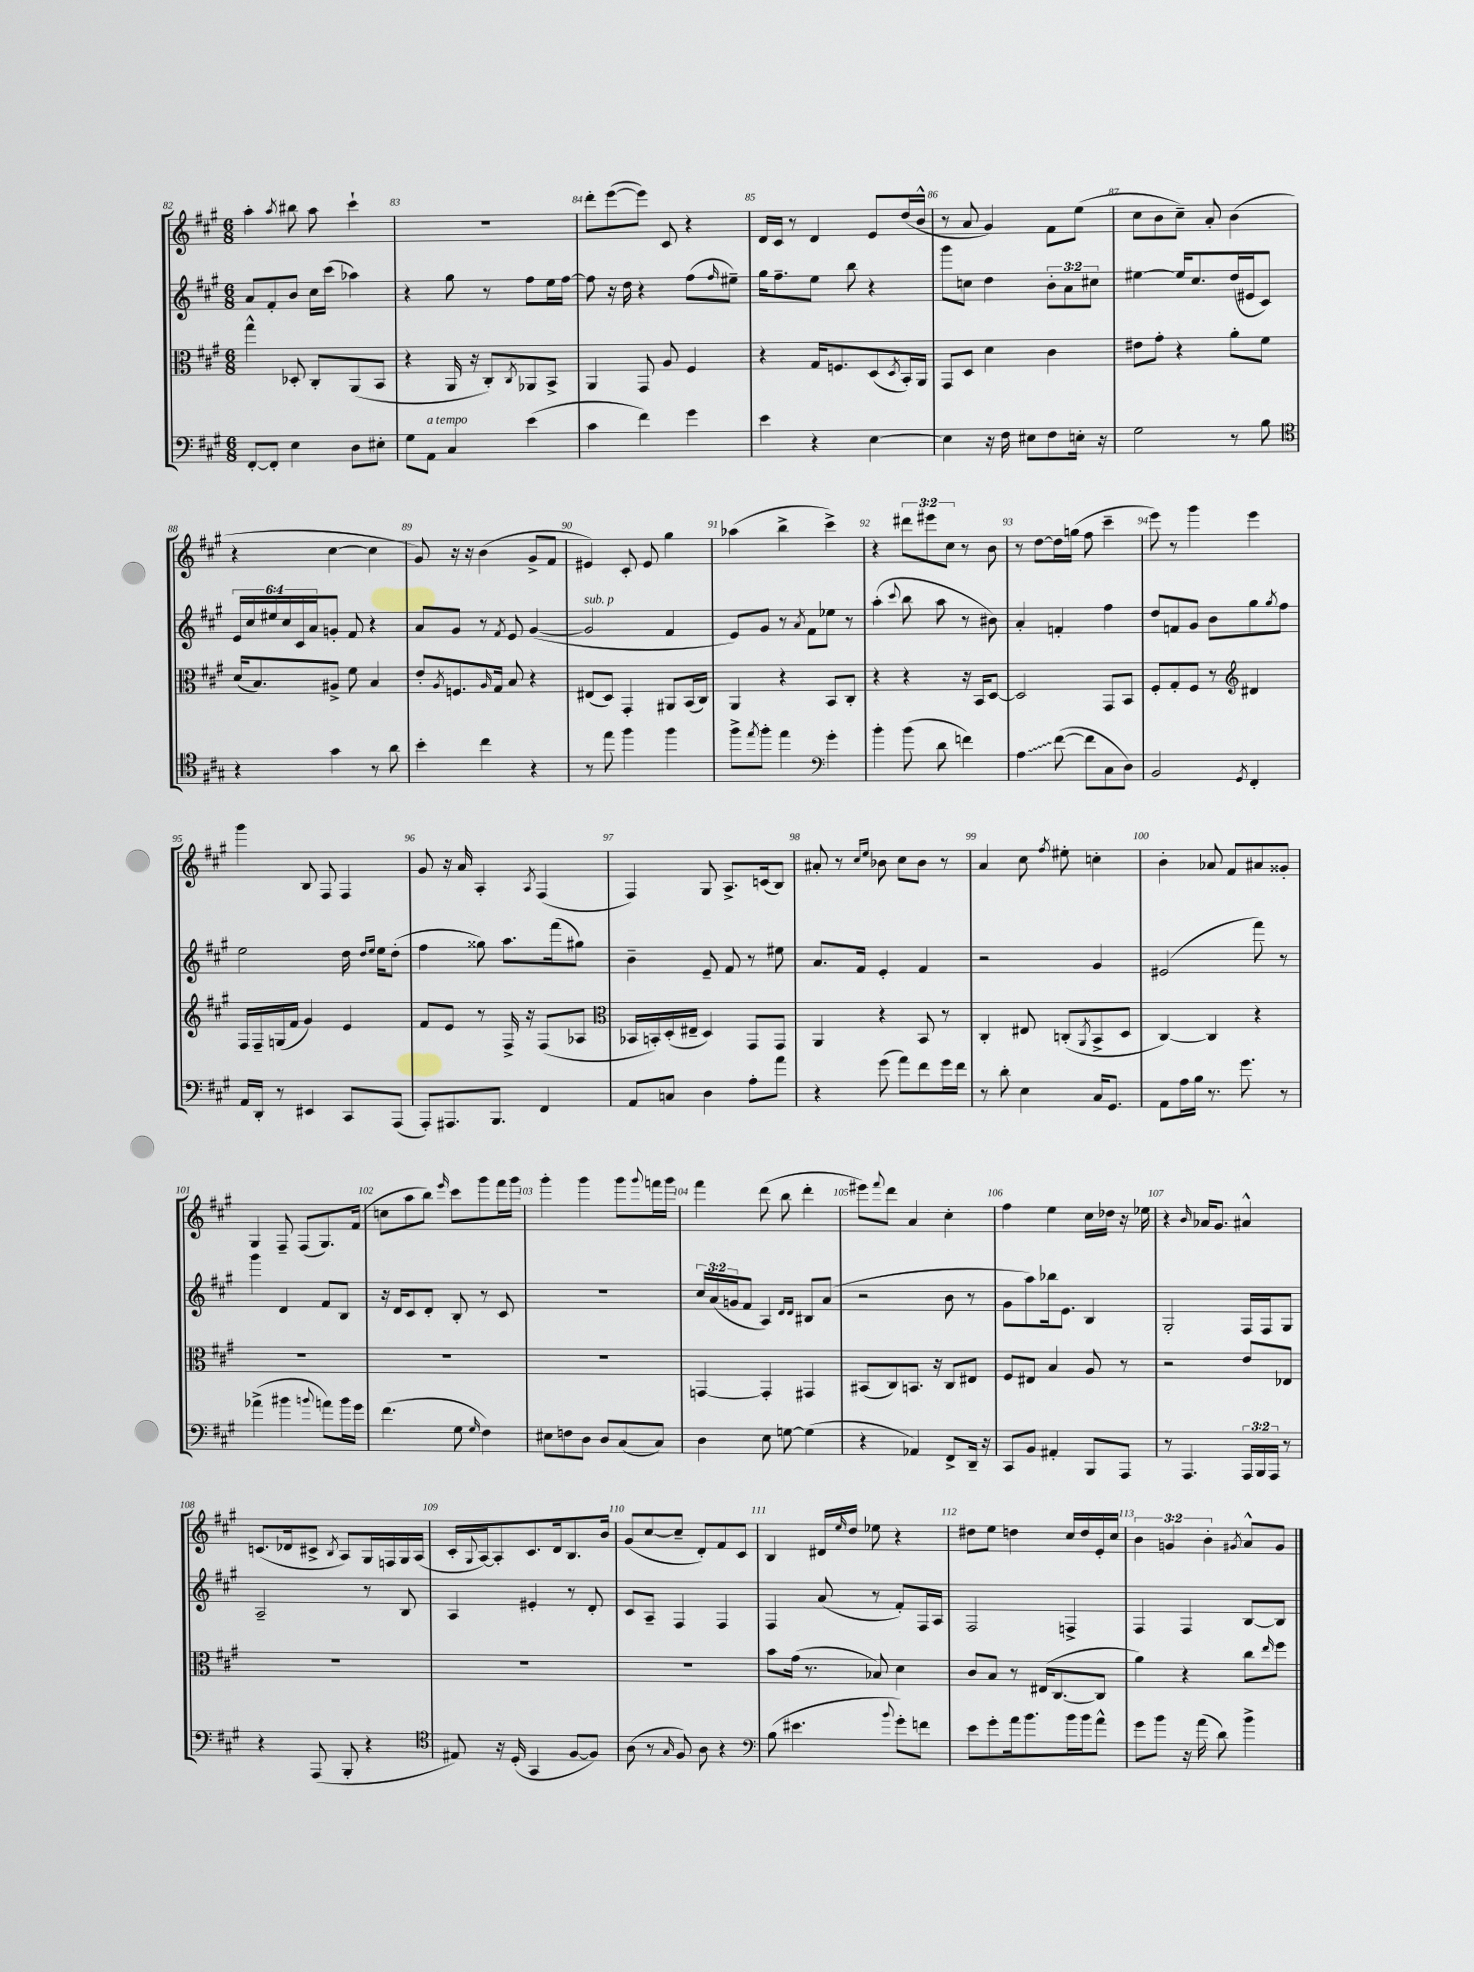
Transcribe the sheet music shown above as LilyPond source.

<<
\new StaffGroup <<
\new Staff = "s0" {
    \clef treble \key a \major \numericTimeSignature \time 6/8 \override Staff.TupletNumber.text = #tuplet-number::calc-fraction-text
    a''4-. \acciaccatura { a''8 } bis''8 a''8 cis'''4-! |
    R2. |
    d'''8-. e'''8~( e'''8) cis'8 r4 |
    d'16 cis'16 r8 d'4 e'8 d''16( b'16-^ |
    r8 a'8 gis'4) fis'8 e''8( |
    cis''8 b'8 cis''8--) a'8-. b'4( |
    r4 cis''4~ cis''4 |
    gis'8) r16 r16 b'4( gis'8-> fis'8 |
    eis'4) cis'8-. eis'8 gis''4 |
    aes''4( b''4-> cis'''4->) |
    r4 \tuplet 3/2 { dis'''8 eis'''8 cis''8 } r8 b'8 |
    r8 d''8~ d''16 g''16( fis''8 cis'''4-- |
    e'''8) r8 gis'''4 e'''4 |
    gis'''4 b8 fis8 fis4 |
    gis'8 r16 a'16 a4-. \acciaccatura { a8 } fis4( |
    fis4) gis8 a8.-> c'16( b8) |
    ais'8-. r8 \grace { cis''16 e''16 } bes'8 cis''8 bes'8 r8 |
    a'4 cis''8 \acciaccatura { fis''8 } eis''8-. c''4-. |
    b'4-. aes'8 fis'8 ais'8 gisis'8-. |
    gis4 fis8-- fis8( gis8.) fis'16( |
    c''8 a''8 b''8) \grace { e'''16 } cis'''8 gis'''8 fis'''16 gis'''16 |
    gis'''4-. gis'''4 gis'''8 \appoggiatura { gis'''8 } f'''16 gis'''16 |
    fis'''4 d'''8( b''8 d'''4-. |
    eis'''8) \appoggiatura { fis'''8 } d'''8 a'4 cis''4-. |
    fis''4 e''4 cis''16 des''16 r16 ees''16 |
    r4 \grace { b'16 } aes'16 gis'8. ais'4-^ |
    c'8.( des'16 cis'8-> \acciaccatura { b8 } a8) gis16 f16 gis16 a16( |
    cis'16-. \appoggiatura { gis8 } a16~) a8-. cis'8. d'16 b8. b'16 |
    gis'8( cis''8~ cis''8-- d'8-.) fis'8 cis'8 |
    b4 dis'16 \grace { e''16 } d''16 ees''8 r4 |
    dis''8 e''8 d''4 cis''16 d''16 e'16-. cis''16 |
    \tuplet 3/2 { b'4 g'4 b'4-. } \acciaccatura { gis'8 } a'8-^ gis'8 \bar "|." |
}
\new Staff = "s1" {
    \clef treble \key a \major \numericTimeSignature \time 6/8 \override Staff.TupletNumber.text = #tuplet-number::calc-fraction-text
    a'8 fis'8-. b'8 cis''16 cis'''16( aes''4) |
    r4 gis''8 r8 fis''8 e''16 fis''16~ |
    fis''8 r16 d''16 r4 fis''8( \grace { fis''16 } eis''8--) |
    gis''16 fis''8.-- e''8 b''8 r4 |
    gis'''8 c''8 d''4 \tuplet 3/2 { b'8-. a'8 cis''8 } |
    eis''4~ eis''16 cis''8. d''16( eis'16 cis'8) |
    \tuplet 6/4 { e'16 cis''16 eis''16 cis''16 cis'16 a'16 } g'8-. fis'8 r4 |
    a'8 gis'8 r8 \acciaccatura { fis'8 } e'8 gis'4~( |
    gis'2^\markup { \italic "sub. p" } fis'4 |
    e'8) gis'8 r8 \acciaccatura { a'8 } fis'8 ees''8 r8 |
    a''4-.( \appoggiatura { cis'''8 } b''8 a''8 r8 bis'8) |
    a'4-. f'4-. fis''4 |
    d''8 f'8 gis'8 b'8 gis''8 \acciaccatura { gis''8 } fis''8 |
    e''2 d''16 \grace { d''16 e''16 } e''16 d''8-.( |
    fis''4 gisis''8) a''8. fis'''16( gis''8) |
    b'4-- e'8-- fis'8 r8 eis''8 |
    a'8. fis'16 e'4-. fis'4 |
    r2 gis'4 |
    eis'2( fis'''8) r8 |
    gis'''4 d'4 fis'8 b8 |
    r16 d'16 cis'8 d'8-. b8-. r8 cis'8 |
    R2. |
    \tuplet 3/2 { cis''16 a'16( g'16 } fis'8 a4) \grace { d'16 d'16 } bis8 a'8( |
    r2 b'8 r8 |
    gis'8 a''8) bes''16 e'8. b4 |
    gis2-. fis16 fis16 gis8 |
    a2-- r8 b8 |
    a4 eis'4-. r8 d'8-. |
    cis'8 a8-- fis4 fis4 |
    fis4 a'8( r8 fis'8-.) fis16 a16 |
    fis2 f4-> |
    fis4 fis4 b8~ b8 \bar "|." |
}
\new Staff = "s2" {
    \clef alto \key a \major \numericTimeSignature \time 6/8
    gis''4-^ des8-. cis8-. a,8( b,8 |
    r4 a,16 r16 cis8-.) \acciaccatura { cis8 } aes,8 b,8-> |
    a,4 gis,8 a8 fis4 |
    r4 gis16 f8. d8( \acciaccatura { d8 } b,16-.) a,16 |
    gis,8 d8 d'4 cis'4 |
    eis'8 gis'8-. r4 a'8-. fis'8 |
    d'16( b8.) ais8-> fis'8 b4 |
    e'8-. \acciaccatura { a8 } f8. \grace { a16 } gis16 b8 r4 |
    eis8( d8) gis,4-. ais,8 b,16( cis16) |
    a,4 r4 b,8 cis8-. |
    r4 r4 r16 b,16 d8~ |
    d2 gis,8 b,8 |
    fis8-. gis8-. fis8 r8 \clef treble dis'4 |
    fis16 fis16-- g16( fis'16 gis'4) e'4 |
    fis'8 e'8 r8 fis16-> r16 fis8( aes8 |
    \clef alto bes,16 b,16-.) d16-.( eis16-- d4) gis,8 gis,8 |
    a,4 r4 b,8 r8 |
    cis4-. eis8 c8-.( \acciaccatura { a,8 } b,8-> d8 |
    cis4~) cis4 r4 |
    R2. |
    R2. |
    R2. |
    g,4~ g,4-. gis,4 |
    bis,8( cis8) b,8. r16 cis8 eis8 |
    fis8 eis8 b4 a8 r8 |
    r2 e'8 ees8 |
    R2. |
    R2. |
    R2. |
    b'8 gis'16( r8. bes8) d'4 |
    cis'8 b8 r8 eis16( cis8.~ cis8 |
    a'4) r4 cis''8 \grace { e''16 } fis''8 \bar "|." |
}
\new Staff = "s3" {
    \clef bass \key a \major \numericTimeSignature \time 6/8 \override Staff.TupletNumber.text = #tuplet-number::calc-fraction-text
    fis,8~-. fis,8-. e4 d8 eis8-. |
    gis8 a,8^\markup { \italic "a tempo" } cis4 e'4( |
    cis'4 fis'4) gis'4 |
    e'4 r4 e4~ |
    e4 r16 fis16 eis8 fis8 e16-. r16 |
    gis2 r8 b8 |
    \clef tenor r4 gis'4 r8 a'8 |
    b'4-. cis''4 r4 |
    r8 e''8 fis''4 fis''4 |
    fis''8-> \acciaccatura { e''8 } fis''8-. e''4 \clef bass gis'4-. |
    b'4-. b'8( d'8 f'4) |
    \once \override Glissando.style = #'zigzag a4\glissando fis'8~( fis'8 cis8 d8) |
    b,2 \acciaccatura { gis,8 } fis,4-. |
    a,16 d,16-. r8 eis,4 cis,8 a,,8( |
    a,,8-.) ais,,8. b,,8. fis,4 |
    a,8 c8 d4 a8-. a'8 |
    r4 gis'8( a'8) fis'8 gis'16 fis'16 |
    r8 d'8-. e4 cis16 gis,8. |
    a,8 a16 b16 r8. gis'8. r8 |
    aes'4->( bis'4 \appoggiatura { b'8 } a'8) b'16 gis'16 |
    fis'4.( gis8 \grace { gis16 } fis4) |
    eis8 f8 d8 d8 cis8( cis8) |
    d4 e8 g8~ g4( |
    r4 aes,4) fis,8-> d,16-- r16 |
    cis,8 b,8 ais,4-. b,,8 a,,8 |
    r8 a,,4. \tuplet 3/2 { a,,16 b,,16 a,,16 } r8 |
    r4 a,,8( b,,8-. r4 |
    \clef tenor eis8) r16 d16-.( gis,4 fis8~ fis8) |
    a8( r8 \grace { gis16 } fis8) a8 r4 |
    \clef bass b8( eis'4. \appoggiatura { b'8 } gis'8-.) f'8 |
    e'8 gis'8-. a'16 b'8. b'16 b'16 a'8-^ |
    gis'8 b'8 r16 a'16( d'8) b'4-> \bar "|." |
}
>>
>>
\layout { \context { \Score currentBarNumber = #82 \override BarNumber.break-visibility = ##(#f #t #t) barNumberVisibility = #all-bar-numbers-visible } }
